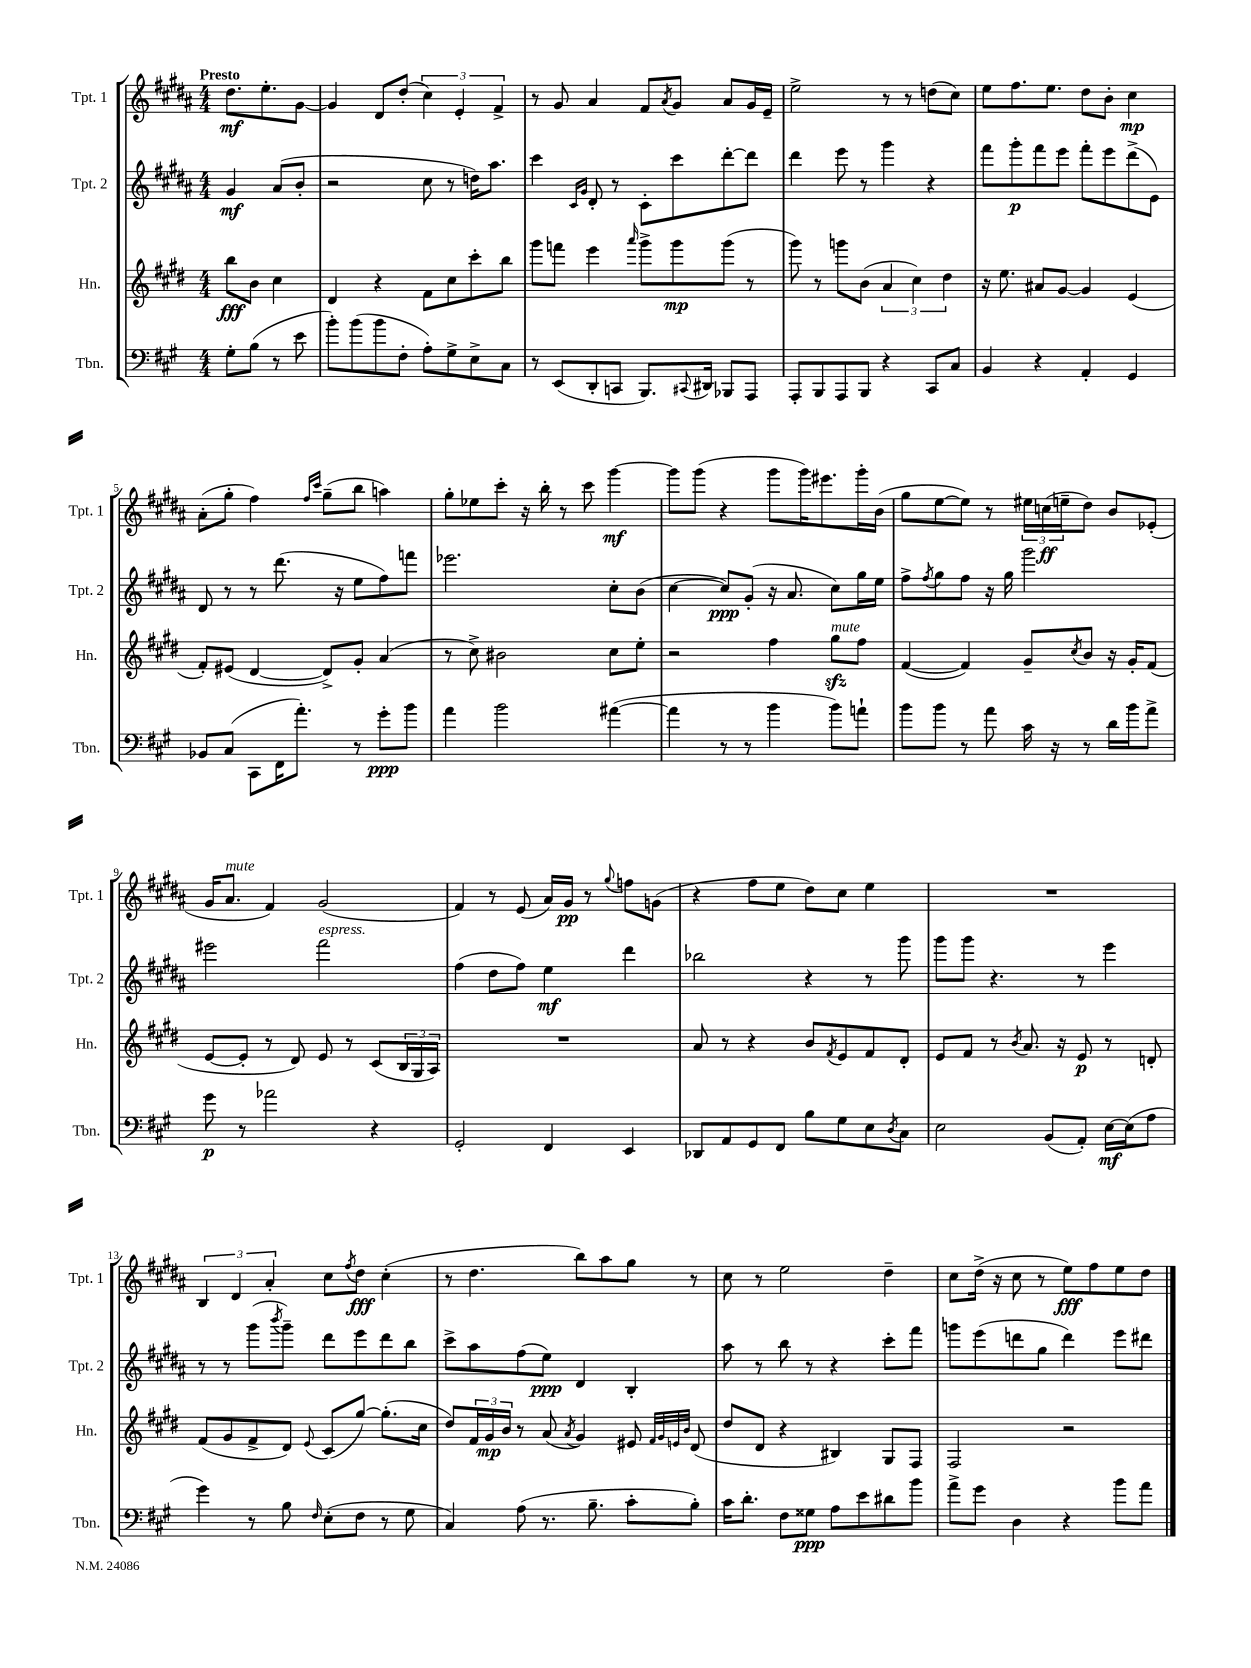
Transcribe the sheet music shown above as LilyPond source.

<<
\new StaffGroup <<
\new Staff = "s0" \with { instrumentName = "Tpt. 1" shortInstrumentName = "Tpt. 1" } {
    \clef treble \key b \major \numericTimeSignature \time 4/4 \partial 2 \tempo "Presto"
    dis''8.\mf e''8.-. gis'8~ |
    gis'4 dis'8 dis''8-.( \tuplet 3/2 { cis''4) e'4-. fis'4-> } |
    r8 gis'8 ais'4 fis'8 \acciaccatura { ais'8 } gis'8 ais'8 gis'16 e'16-- |
    e''2-> r8 r8 d''8( cis''8) |
    e''8 fis''8. e''8. dis''8 b'8-. cis''4\mp |
    ais'8-.( gis''8-. fis''4) \grace { fis''16 cis'''16 } gis''8--( b''8 a''4) |
    gis''8-. ees''8 cis'''8-. r16 b''16-. r8 cis'''8 gis'''4~\mf |
    gis'''8 gis'''8( r4 gis'''8 gis'''16) eis'''8. gis'''16-. b'16( |
    gis''8 e''8~ e''8) r8 \tuplet 3/2 { eis''16 c''16\ff( e''16-- } dis''8) b'8 ees'8-.( |
    gis'16 ais'8.^\markup { \italic "mute" } fis'4) gis'2( |
    fis'4) r8 e'8( ais'16) gis'16\pp r8 \appoggiatura { gis''8 } f''8 g'8( |
    r4 fis''8 e''8 dis''8) cis''8 e''4 |
    R1 |
    \tuplet 3/2 { b4 dis'4 ais'4-. } cis''8 \acciaccatura { fis''8 } dis''8\fff cis''4-.( |
    r8 dis''4. b''8) ais''8 gis''8 r8 |
    cis''8 r8 e''2 dis''4-- |
    cis''8 dis''16->( r16 cis''8 r8 e''8\fff) fis''8 e''8 dis''8 \bar "|." |
}
\new Staff = "s1" \with { instrumentName = "Tpt. 2" shortInstrumentName = "Tpt. 2" } {
    \clef treble \key b \major \numericTimeSignature \time 4/4 \partial 2
    gis'4\mf ais'8( b'8-. |
    r2 cis''8 r8 d''16) ais''8. |
    cis'''4 \grace { cis'16 gis'16 } dis'8-. r8 cis'8-. cis'''8 dis'''8~-. dis'''8 |
    dis'''4 e'''8 r8 gis'''4 r4 |
    fis'''8 gis'''8-.\p fis'''8 e'''8 fis'''8-. e'''8 dis'''8->( e'8) |
    dis'8 r8 r8 dis'''8.( r16 e''8 fis''8) f'''8 |
    ees'''2. cis''8-. b'8( |
    cis''4~ cis''8\ppp) gis'8-.( r16 ais'8. cis''8) gis''16 e''16 |
    fis''8-> \acciaccatura { fis''8 } gis''8 fis''8 r16 gis''16 gis'''2 |
    eis'''2 fis'''2^\markup { \italic "espress." } |
    fis''4( dis''8 fis''8) e''4\mf dis'''4 |
    bes''2 r4 r8 gis'''8 |
    gis'''8 gis'''8 r4. r8 e'''4 |
    r8 r8 gis'''8( \acciaccatura { b'''8 } gis'''8--) dis'''8 e'''8 dis'''8 b''8 |
    cis'''8-> ais''8 fis''8( e''8\ppp) dis'4 b4-. |
    ais''8 r8 b''8 r8 r4 cis'''8-. fis'''8 |
    g'''8 e'''8( d'''8 gis''8 d'''4) e'''8 dis'''8 \bar "|." |
}
\new Staff = "s2" \with { instrumentName = "Hn." shortInstrumentName = "Hn." } {
    \clef treble \key e \major \numericTimeSignature \time 4/4 \partial 2
    b''8\fff b'8 cis''4 |
    dis'4 r4 fis'8 cis''8 cis'''8-. b''8 |
    gis'''8 f'''8 e'''4 \grace { a'''16 } gis'''8-> gis'''8\mp gis'''8( r8 |
    gis'''8) r8 g'''8 b'8( \tuplet 3/2 { a'4 cis''4) dis''4 } |
    r16 e''8. ais'8 gis'8~ gis'4 e'4( |
    fis'8-.) eis'8( dis'4~ dis'8->) gis'8-. a'4( |
    r8 cis''8->) bis'2 cis''8 e''8-. |
    r2 fis''4 gis''8\sfz^\markup { \italic "mute" } fis''8 |
    fis'4~( fis'4) gis'8-- \acciaccatura { cis''8 } b'8 r16 gis'16-. fis'8( |
    e'8~ e'8-. r8 dis'8) e'8 r8 cis'8( \tuplet 3/2 { b16 gis16 a16) } |
    R1 |
    a'8 r8 r4 b'8 \acciaccatura { fis'8 } e'8 fis'8 dis'8-. |
    e'8 fis'8 r8 \acciaccatura { b'8 } a'8. r16 e'8\p r8 d'8-. |
    fis'8( gis'8 fis'8-> dis'8) \appoggiatura { e'8 } cis'8( gis''8~) gis''8.-.( cis''16 |
    dis''8) \tuplet 3/2 { fis'16 gis'16\mp b'16 } r8 a'8( \acciaccatura { a'8 } gis'4) eis'8 \grace { fis'32 gis'32 e'32 b'32 } dis'8( |
    dis''8 dis'8 r4 bis4) gis8 fis8 |
    fis2 r2 \bar "|." |
}
\new Staff = "s3" \with { instrumentName = "Tbn." shortInstrumentName = "Tbn." } {
    \clef bass \key a \major \numericTimeSignature \time 4/4 \partial 2
    gis8-. b8( r8 e'8 |
    b'8-.) b'8( b'8 fis8-. a8-.) gis8-> e8-> cis8 |
    r8 e,8( d,8-. c,8 b,,8.) \appoggiatura { cis,8 } dis,16 bes,,8 a,,8 |
    a,,8-. b,,8 a,,8 b,,8 r4 cis,8 cis8 |
    b,4 r4 a,4-. gis,4 |
    bes,8 cis8( cis,8 fis,16 a'8.-.) r8 gis'8-.\ppp b'8 |
    a'4 b'2 ais'4~( |
    ais'4 r8 r8 b'4 b'8) a'8-! |
    b'8 b'8 r8 a'8 cis'16 r16 r8 d'16 b'16 a'8-> |
    gis'8\p r8 aes'2 r4 |
    gis,2-. fis,4 e,4 |
    des,8 a,8 gis,8 fis,8 b8 gis8 e8 \acciaccatura { d8 } cis8 |
    e2 b,8( a,8-.) e16~\mf e16( a8 |
    gis'4) r8 b8 \grace { fis16 } e8-.( fis8 r8 gis8 |
    cis4) a8( r8. b8.-- cis'8-. b8-.) |
    cis'16 d'8.-. fis8 gisis8\ppp a8 e'8 dis'8 b'8 |
    a'8-> gis'8 d4 r4 b'8 a'8 \bar "|." |
}
>>
>>
